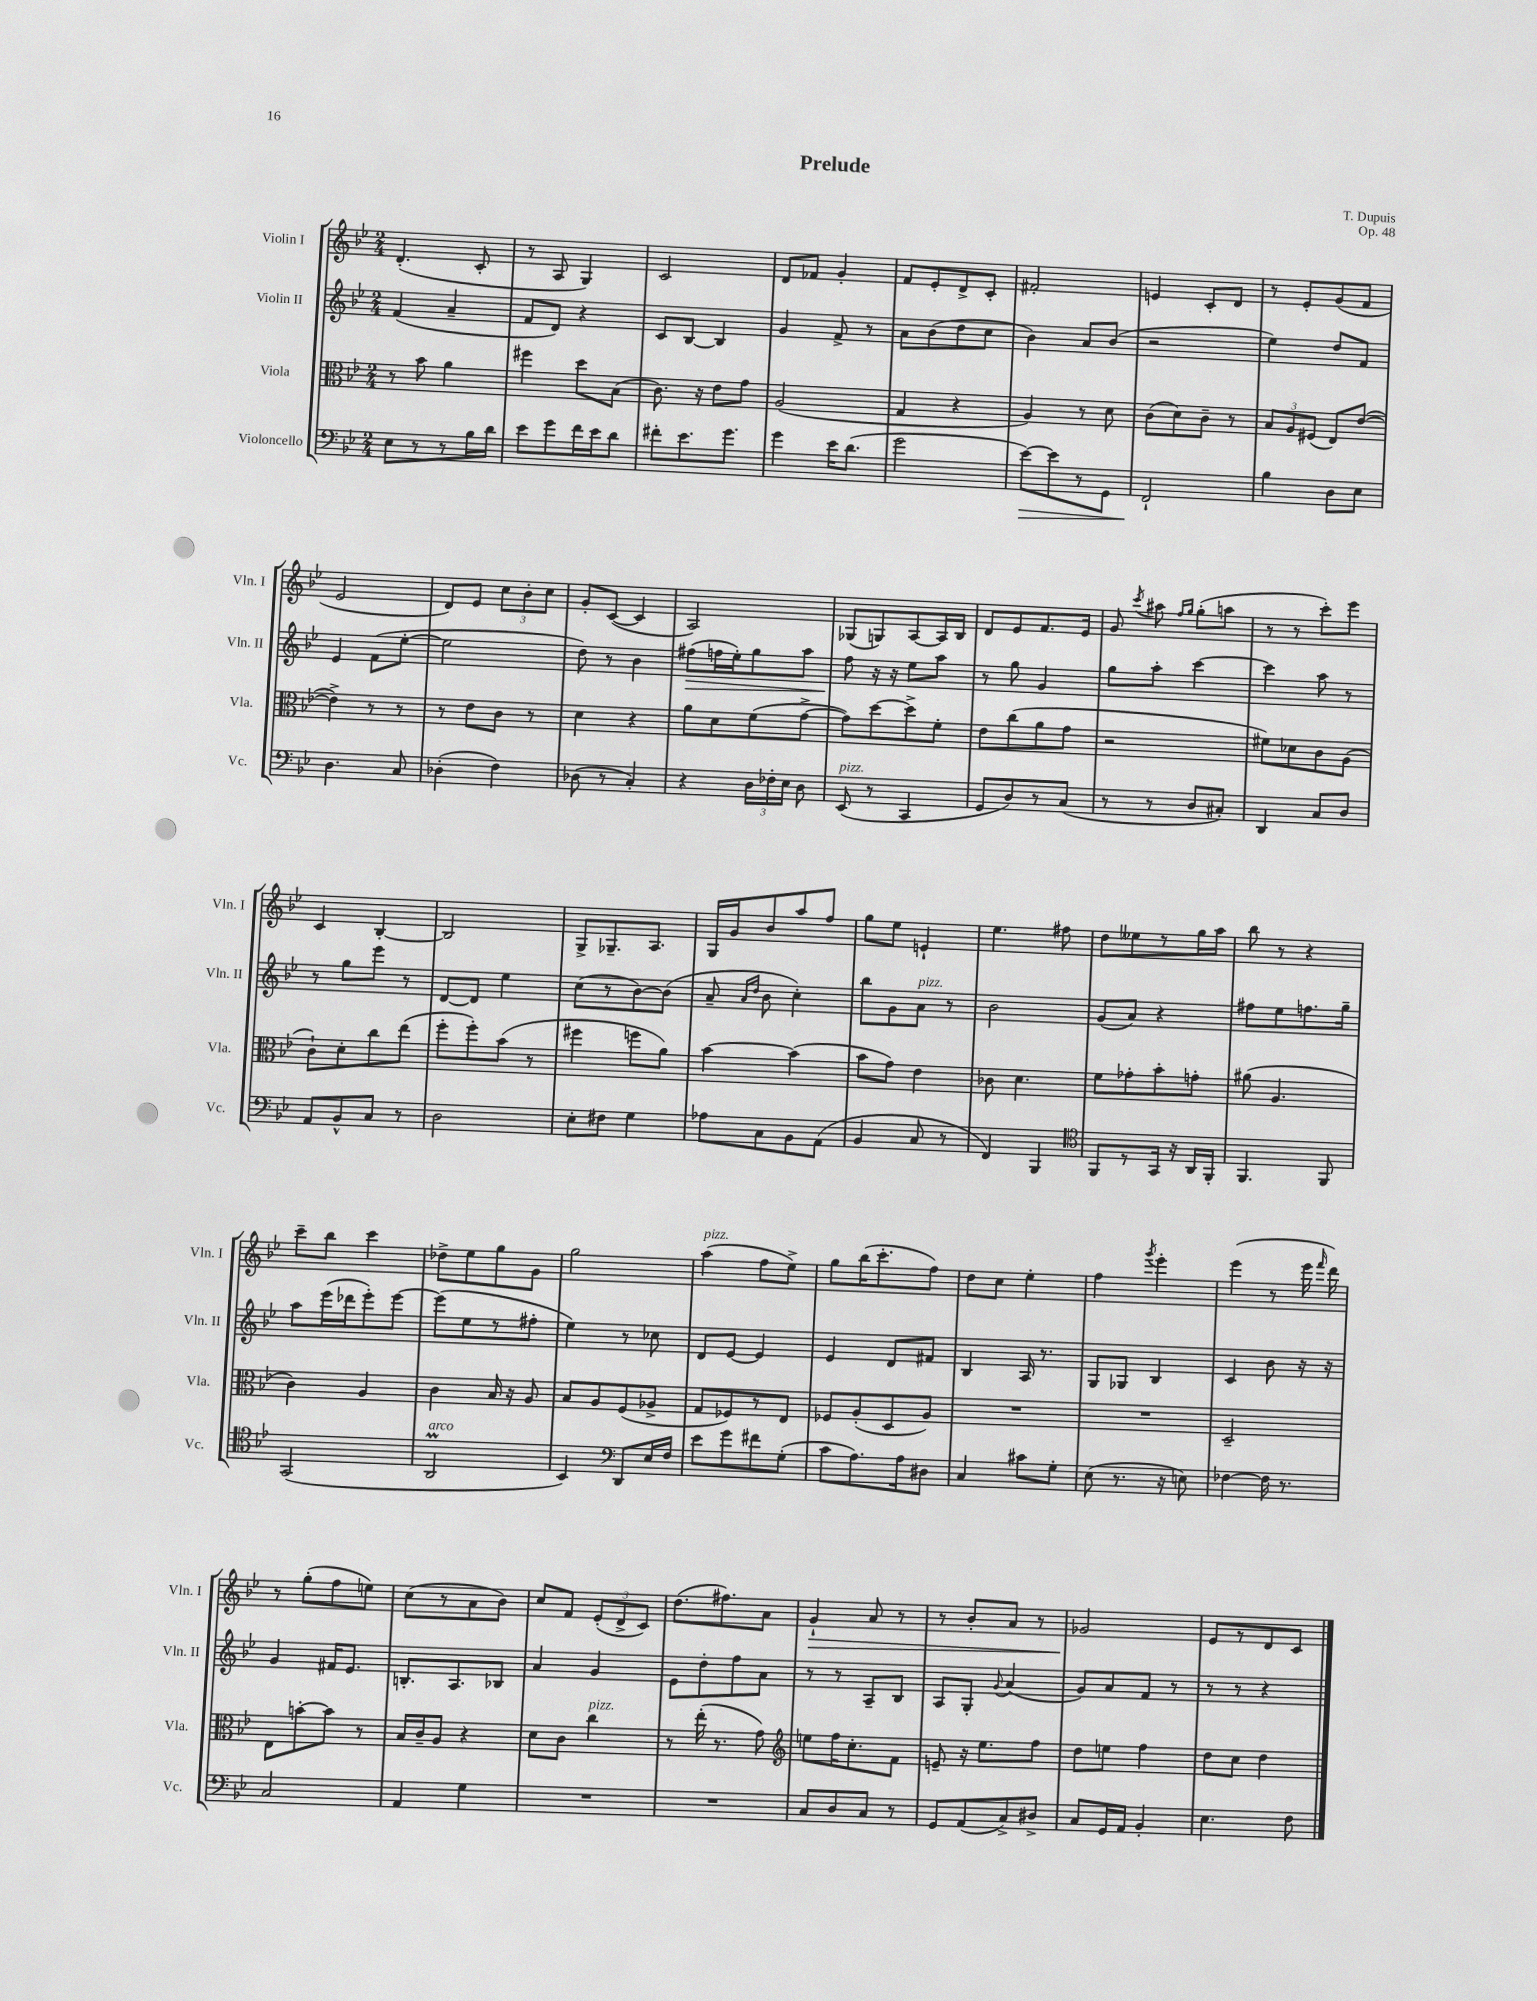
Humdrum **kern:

**kern	**kern	**kern	**kern
*staff4	*staff3	*staff2	*staff1
*clefF4	*clefC3	*clefG2	*clefG2
*k[b-e-]	*k[b-e-]	*k[b-e-]	*k[b-e-]
*M2/4	*M2/4	*M2/4	*M2/4
8E-	8r	(4f	(4.d'
8r	8b-	.	.
8r	4a	4a~	.
16B-	.	.	8c'
16d	.	.	.
=	=	=	=
8e-	4ff#	8f	8r
8g	.	8d)	8A
16f	8dd	4r	4G)
16e-	.	.	.
8d	(8B-	.	.
=	=	=	=
8f#'	8.c)	8c	2c
8.e-	.	[8B-	.
.	16r	.	.
.	8e-	4B-]	.
8.g	.	.	.
.	8g	.	.
=	=	=	=
4g	(2A	4g	8d
.	.	.	8f-
16e-	.	8f^	4g'
(8.d	.	.	.
.	.	8r	.
=	=	=	=
2g	4G	8a	8f
.	.	(8b-	8e-'
.	4r	8dd	8d^
.	.	8cc	8c'
=	=	=	=
[8e-)	4A)	4b-)	2f#'
8e-]	.	.	.
8r	8r	8a	.
8GG	8d	(8b-	.
=	=	=	=
2FF`	(8c	2r	4e
.	8d)	.	.
.	8c~	.	8c'
.	8r	.	8d
=	=	=	=
4B-	12B-	4ee-)	8r
.	12A	.	.
.	.	.	8e-'
.	(12F#	.	.
8D	8E-)	8dd	(8g
8E-	([8e-	8f	8f
=	=	=	=
4.D	4e-^])	4e-	2e-
.	8r	(8f	.
8C	8r	[8ee-'	.
=	=	=	=
(4D-'	8r	2ee-]	8d)
.	8e-	.	8e-
4F)	8c	.	12cc
.	.	.	12b-'
.	8r	.	.
.	.	.	12cc
=	=	=	=
(8D-	4d	8dd)	8g'
8r	.	8r	([8c
4C')	4r	4b-	4c]
=	=	=	=
4r	8a	(8ff#	2A)
.	8d	16ff	.
.	.	16ee-')	.
24D	(8f	8gg	.
24F-'	.	.	.
24E-	.	.	.
8D	[8g^	8aa	.
=	=	=	=
(8EE-	8g])	8ff	(8G-
8r	[8dd	16r	8G)
.	.	16r	.
4CC	8dd^]	8ee-	[8A
.	8f'	8aa	16A]
.	.	.	16B-
=	=	=	=
8GG	8e-	8r	8d
8D)	(8cc	8gg	8e-
8r	8a	4g	8.f
(8C	8g	.	.
.	.	.	16e-
=	=	=	=
8r	2r	8gg	8g
.	.	.	8qccc
8r	.	8aa'	8aa#
.	.	.	16qqff
.	.	.	16qqgg
8D	.	[4ccc	(8gg'
8C#')	.	.	8aa
=	=	=	=
4DD	8f#)	4ccc]	8r
.	8d-	.	8r
8C	8c	8aa	8ccc')
8D	(8A	8r	8eee-
=	=	=	=
8AA	8c`)	8r	4c
8BB-^^	8d'	8gg	.
8C	8cc	8eee-	[4B-'
8r	(8ee-	8r	.
=	=	=	=
2D	8ff'	[8d	2B-]
.	8ff')	8d]	.
.	(8b-	4ee-	.
.	8r	.	.
=	=	=	=
8E-'	4ff#	(8cc	8G^
8F#	.	8r	8.G-~
4G	8ff	[8b-)	.
.	.	.	8.A
.	8a)	(8b-]	.
=	=	=	=
8A-	[4b-	8a~	16G
.	.	.	16g
.	.	16qqa	.
.	.	16qqdd	.
8C	.	8b-	8b-
8BB-	(4b-]	4cc')	8aa
(8AA	.	.	8ff
=	=	=	=
4BB-	8b-	8bb-	8gg
.	8g)	8g	8ee-
8C	4e-	8a	4e`
8r	.	8r	.
=	=	=	=
4FF)	8c-	2b-	4.ee-
.	4.d	.	.
4BBB-	.	.	.
.	.	.	8ff#
=	=	=	=
*clefC4	*	*	*
8FF	8f	(8g	8dd
8r	8g-'	8a)	8ee--
16GG	8b-'	4r	8r
16r	.	.	.
16AA	8g'	.	16gg
16FF'	.	.	16aa
=	=	=	=
4.FF	(8a#	8ff#	8bb-
.	4.A	8ee-	8r
.	.	8.ff	4r
8FF	.	.	.
.	.	16gg~	.
=	=	=	=
(2GG	4c)	8aa	8ccc~
.	.	(16eee-	8bb-
.	.	16ddd-	.
.	4A	8eee-')	4ccc
.	.	[8eee-	.
=	=	=	=
2AA	4c	(8eee-]	8dd-^
.	.	8ee-	8ee-
.	16B-	8r	8gg
.	16r	.	.
.	8A	8ff#'	8g
=	=	=	=
4BB-)	8B-	4ee-)	2gg
.	8A	.	.
*clefF4	*	*	*
8DD	(8F	8r	.
16E-	8A-^	8cc-	.
16F	.	.	.
=	=	=	=
8e-	8G	8d	(4aa
8g	8F-)	[8e-	.
8f#	8r	4e-]	8ff
(8G'	8E-	.	8ee-^)
=	=	=	=
8c	8F-	4e-	8gg
8.A)	(8A'	.	(16bb-
.	.	.	8.ccc'
.	8D	8d	.
16A	.	.	.
8D#	8A)	8f#	8ff)
=	=	=	=
4C	2r	4B-	8dd
.	.	.	8cc
8c#	.	16A	4ee-'
.	.	8.r	.
8G'	.	.	.
=	=	=	=
(8E-	2r	8G	4ff
8.r	.	8G-	.
.	.	.	8qggg
.	.	4B-	4eee-'
16r	.	.	.
8E)	.	.	.
=	=	=	=
[4F-	2D~	4c	(4eee-
16F-]	.	8b-	8r
8.r	.	.	.
.	.	16r	16eee-
.	.	.	16qqfff
.	.	16r	16ddd)
=	=	=	=
2C	8E-	4g	8r
.	[8b'	.	(8gg'
.	8b]	16f#	8ff
.	.	8.e-	.
.	8r	.	8ee)
=	=	=	=
4AA	16B-	8.B'	(8cc
.	16c~	.	.
.	8A	.	8r
.	.	8.A	.
4G	4r	.	8a
.	.	8B-	8b-)
=	=	=	=
2r	8d	4a	8cc
.	8c	.	8f
.	4cc	4g	(12e-'
.	.	.	12d^
.	.	.	12c)
=	=	=	=
2r	8r	8e-	(8.dd
.	(16ee-'	8dd'	.
.	8.r	.	8.ff#)
.	.	8ff	.
.	8g)	8a	8a
=	=	=	=
*	*clefG2	*	*
8C	8ee	8r	4g`
8D	16ff	8r	.
.	8.cc'	.	.
8C	.	8A~	8a
8r	8f	8B-	8r
=	=	=	=
8GG	8e~	8A	8r
(8AA	16r	8G'	8b-'
.	8.ee-	.	.
.	.	8qqg	.
8C^)	.	(4a	8a
8D#^	8ff	.	8r
=	=	=	=
8C	8dd	8g)	2g-
16GG	8ee	8a	.
16AA	.	.	.
4BB-'	4ff	8f	.
.	.	8r	.
=	=	=	=
4.E-	8dd	8r	8e-
.	8cc	8r	8r
.	4dd	4r	8d
8F	.	.	8c
==	==	==	==
*-	*-	*-	*-
